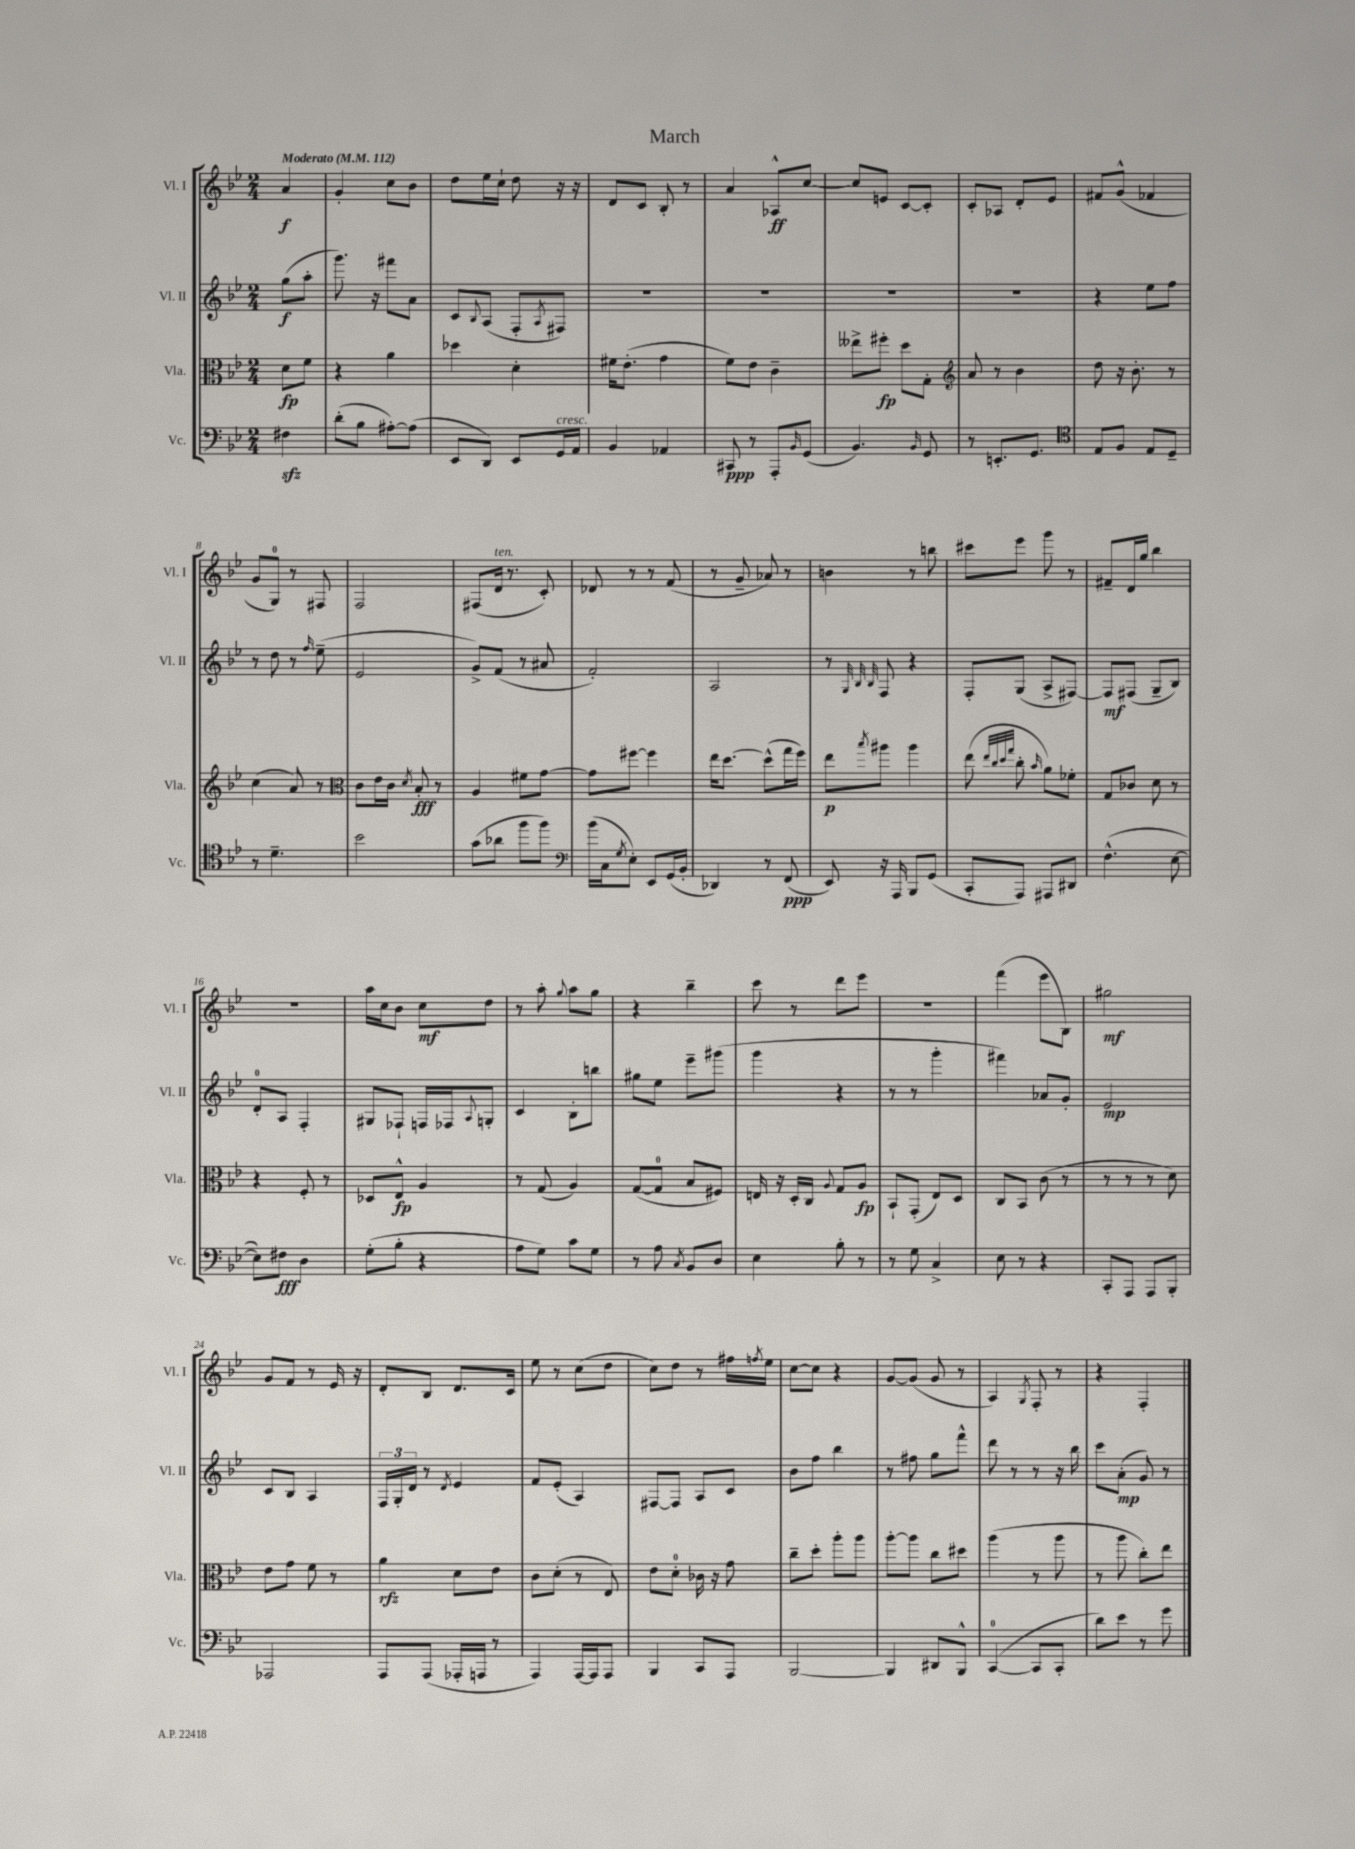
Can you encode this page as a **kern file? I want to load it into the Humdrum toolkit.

**kern	**dynam	**kern	**dynam	**kern	**dynam	**kern	**dynam
*part4	*part4	*part3	*part3	*part2	*part2	*part1	*part1
*staff4	*staff4	*staff3	*staff3	*staff2	*staff2	*staff1	*staff1
*I"Vc.	*	*I"Vla.	*	*I"Vl. II	*	*I"Vl. I	*
*I'Vc.	*	*I'Vla.	*	*I'Vl. II	*	*I'Vl. I	*
*clefF4	*	*clefC3	*	*clefG2	*	*clefG2	*
*k[b-e-]	*	*k[b-e-]	*	*k[b-e-]	*	*k[b-e-]	*
*M2/4	*	*M2/4	*	*M2/4	*	*M2/4	*
*MM112	*	*MM112	*	*MM112	*	*MM112	*
=	=	=	=	=	=	=	=
!	!	!	!	!	!	!LO:TX:a:B:t=Moderato	!
4F#Xzz\	.	8d\L	fp	(8gg\L	f	4a/	f
.	.	8f\J	.	8aa'\J	.	.	.
=1	=1	=1	=1	=1	=1	=1	=1
(8d'\L	.	4r	.	8.ggg\)	.	4g'/	.
8B-\J	.	.	.	.	.	.	.
.	.	.	.	16r	.	.	.
[8A#X'\L)	.	4a\	.	8fff#X\L	.	8cc\L	.
(8A#\J]	.	.	.	8a\J	.	8b-\J	.
=2	=2	=2	=2	=2	=2	=2	=2
8EE-/L	.	4dd-X\	.	8c/L	.	8dd\L	.
.	.	.	.	8qqB-/	.	.	.
8DD/J)	.	.	.	(8A/J	.	16ee-\L	.
.	.	.	.	.	.	16cc`\JJ	.
8EE-/L	.	4d'\	.	8F'/L	.	8dd\	.
.	.	.	.	8qA/	.	.	.
!LO:TX:a:i:t=cresc.	!	!	!	!	!	!	!
16GG/L	.	.	.	8F#X/J)	.	16r	.
16AA/JJ	.	.	.	.	.	16r	.
=3	=3	=3	=3	=3	=3	=3	=3
4BB-/	.	16f#X\KL	.	2r	.	8d/L	.
.	.	(8.e-'\J	.	.	.	.	.
.	.	.	.	.	.	8c/J	.
4AA-X/	.	4g\	.	.	.	8B-'/	.
.	.	.	.	.	.	8r	.
=4	=4	=4	=4	=4	=4	=4	=4
8CC#X/	ppp	8f\L)	.	2r	.	4a/	.
8r	.	8e-\J	.	.	.	.	.
8AAA'/L	.	4c~\	.	.	.	8A-X^^/L	ff
16qqBB-/	.	.	.	.	.	.	.
(8GG/J	.	.	.	.	.	[8cc/J	.
=5	=5	=5	=5	=5	=5	=5	=5
4.BB-/)	.	8ee--X^\L	.	2r	.	8cc/L]	.
.	.	8ff#X'\J	fp	.	.	8en/J	.
.	.	8dd\L	.	.	.	[8c/L	.
16qqBB-/	.	.	.	.	.	.	.
8GG/	.	8G'\J	.	.	.	8c'/J]	.
=6	=6	=6	=6	=6	=6	=6	=6
*	*	*clefG2	*	*	*	*	*
8r	.	8a/	.	2r	.	8c'/L	.
8.EEn'/L	.	8r	.	.	.	8A-X/J	.
.	.	4b-\	.	.	.	8d'/L	.
8.GG/J	.	.	.	.	.	.	.
.	.	.	.	.	.	8e-/J	.
=7	=7	=7	=7	=7	=7	=7	=7
*clefC4	*	*	*	*	*	*	*
8E-/L	.	8dd\	.	4r	.	8f#X/L	.
8F/J	.	16r	.	.	.	(8g^^/J	.
.	.	8.b-'\	.	.	.	.	.
8E-/L	.	.	.	8ee-\L	.	4f-X/	.
8D~/J	.	8r	.	8ff\J	.	.	.
!!LO:LB:g=z
=8	=8	=8	=8	=8	=8	=8	=8
8r	.	(4cc\	.	8r	.	8g/L	.
4.d~\	.	.	.	8dd\	.	8G/J)	.
.	.	8a/)	.	8r	.	8r	.
.	.	.	.	16qqff/	.	.	.
.	.	8r	.	(8ee-~\	.	8F#X/	.
=9	=9	=9	=9	=9	=9	=9	=9
*	*	*clefC3	*	*	*	*	*
2b-\	.	8c\L	.	2e-/	.	2F/	.
.	.	16e-\L	.	.	.	.	.
.	.	16c\JJ	.	.	.	.	.
.	.	8qd/	.	.	.	.	.
.	.	8B-'/	fff	.	.	.	.
.	.	8r	.	.	.	.	.
=10	=10	=10	=10	=10	=10	=10	=10
(8g\L	.	4A/	.	8g^/L)	.	(8F#X/L	.
!	!	!	!	!	!	!LO:TX:a:i:t=ten.	!
8a-X\J	.	.	.	(8f/J	.	16d/Jk	.
.	.	.	.	.	.	8.r	.
8ff\L	.	8f#X\L	.	8r	.	.	.
8ff\J)	.	[8g\J	.	8a#X/	.	8c'/)	.
=11	=11	=11	=11	=11	=11	=11	=11
*clefF4	*	*	*	*	*	*	*
(16b-\LL	.	8g\L]	.	2f'/)	.	8d-X/	.
16C\J	.	.	.	.	.	.	.
8qG/	.	.	.	.	.	.	.
8E-'\J)	.	[8ff#X\J	.	.	.	8r	.
8EE-/L	.	4ff#\]	.	.	.	8r	.
(16GG/L	.	.	.	.	.	(8f/	.
16BB-'/JJ	.	.	.	.	.	.	.
=12	=12	=12	=12	=12	=12	=12	=12
4DD-X/)	.	16ee-\KL	.	2A/	.	8r	.
.	.	[8.dd\J	.	.	.	.	.
.	.	.	.	.	.	8g~/	.
8r	.	(8dd^^\L]	.	.	.	8a-X/)	.
(8FF/	ppp	16gg\L	.	.	.	8r	.
.	.	16ff\JJ)	.	.	.	.	.
=13	=13	=13	=13	=13	=13	=13	=13
8EE-/)	.	8ee-\L	p	8r	.	4bn\	.
.	.	.	.	32qqG/	.	.	.
.	.	.	.	32qqB-/	.	.	.
.	.	8qbb-/	.	32qqB-/	.	.	.
16r	.	8aa#X\J	.	8F/	.	.	.
16AAA/	.	.	.	.	.	.	.
8BBB-/L	.	4aa#\	.	4r	.	8r	.
(8GG/J	.	.	.	.	.	8bbn\	.
=14	=14	=14	=14	=14	=14	=14	=14
8CC'/L	.	(8ee-\	.	8F'/L	.	8ccc#X\L	.
.	.	32qqee-/LLL	.	.	.	.	.
.	.	32qqcc/	.	.	.	.	.
.	.	32qqdd/	.	.	.	.	.
.	.	32qqgg/JJJ	.	.	.	.	.
8AAA/J)	.	8cc'\	.	(8G/J	.	8eee-\J	.
.	.	16qqb-/	.	.	.	.	.
8AAA#X/L	.	8a\L)	.	8A^/L	.	8ggg\	.
8DD#X/J	.	8f-X'\J	.	[8F#X/J)	.	8r	.
=15	=15	=15	=15	=15	=15	=15	=15
(4.F^^\	.	8G/L	.	8F#/L]	mf	8f#X~/L	.
.	.	8c-X/J	.	(8F#X/J	.	16d/L	.
.	.	.	.	.	.	16gg/JJ	.
.	.	8d\	.	8G~/L	.	4bb-\	.
[8E-\	.	8r	.	8B-/J)	.	.	.
!!LO:LB:g=z
=16	=16	=16	=16	=16	=16	=16	=16
8E-\L])	.	4r	.	8d'/L	.	2r	.
8F#X\J	fff	.	.	8A/J	.	.	.
4D\	.	8F'/	.	4F'/	.	.	.
.	.	8r	.	.	.	.	.
=17	=17	=17	=17	=17	=17	=17	=17
(8G'\L	.	8D-X/L	.	8G#X/L	.	16aa\LL	.
.	.	.	.	.	.	16cc\J	.
8B-'\J	.	8E-^^/J	fp	8F-X`/J	.	8b-\J	.
4r	.	4A/	.	16Fn/LL	.	8cc\L	mf
.	.	.	.	16F-X/J	.	.	.
.	.	.	.	8qqA/	.	.	.
.	.	.	.	8Gn'/J	.	8dd\J	.
=18	=18	=18	=18	=18	=18	=18	=18
8A\L	.	8r	.	4c/	.	8r	.
8G\J)	.	(8G/	.	.	.	8aa'\	.
.	.	.	.	.	.	8qqgg/	.
8c\L	.	4A/)	.	8B-'\L	.	8aa\L	.
8G\J	.	.	.	8bbn\J	.	8gg\J	.
=19	=19	=19	=19	=19	=19	=19	=19
8r	.	([8G/L	.	8gg#X\L	.	4r	.
8A\	.	8G/J]	.	8ee-\J	.	.	.
8qC/	.	.	.	.	.	.	.
8BB-/L	.	8B-/L	.	8eee-~\L	.	4bb-~\	.
8D/J	.	8F#X/J)	.	(8ggg#X\J	.	.	.
=20	=20	=20	=20	=20	=20	=20	=20
4E-\	.	16En/	.	4ggg\	.	8ccc\	.
.	.	16r	.	.	.	.	.
.	.	16D'/LL	.	.	.	8r	.
.	.	16C/JJ	.	.	.	.	.
.	.	8qqA/	.	.	.	.	.
8B-'\	.	8G/L	.	4r	.	8ddd\L	.
8r	.	8A/J	fp	.	.	8eee-\J	.
=21	=21	=21	=21	=21	=21	=21	=21
8r	.	8BB-`/L	.	8r	.	2r	.
8G\	.	(8GG'/J	.	8r	.	.	.
4C^/	.	8E-/L)	.	4ggg'\	.	.	.
.	.	8D/J	.	.	.	.	.
=22	=22	=22	=22	=22	=22	=22	=22
8E-\	.	8C/L	.	4fff#X\)	.	(4fff\	.
8r	.	8BB-/J	.	.	.	.	.
4r	.	(8c\	.	8a-X/L	.	8eee-\L	.
.	.	8r	.	8g'/J	.	8B-\J)	.
=23	=23	=23	=23	=23	=23	=23	=23
8CC'/L	.	8r	.	2e-/	mp	2gg#X\	mf
8AAA/J	.	8r	.	.	.	.	.
8AAA/L	.	8r	.	.	.	.	.
8BBB-'/J	.	8d\)	.	.	.	.	.
!!LO:LB:g=z
=24	=24	=24	=24	=24	=24	=24	=24
2AAA-X/	.	8e-\L	.	8c/L	.	8g/L	.
.	.	8g\J	.	8B-/J	.	8f/J	.
.	.	8f\	.	4A/	.	8r	.
.	.	8r	.	.	.	16e-/	.
.	.	.	.	.	.	16r	.
=25	=25	=25	=25	=25	=25	=25	=25
8AAA/L	.	4a\	rfz	24F/LL	.	8d'/L	.
.	.	.	.	24G'/	.	.	.
.	.	.	.	24d/JJ	.	.	.
(8AAA/J	.	.	.	8r	.	8B-/J	.
.	.	.	.	8qd/	.	.	.
16AAA-X'/LL	.	8d\L	.	4e-/	.	8.d/L	.
16AAAn/JJ	.	.	.	.	.	.	.
8r	.	8e-\J	.	.	.	.	.
.	.	.	.	.	.	16c/Jk	.
=26	=26	=26	=26	=26	=26	=26	=26
4AAA/)	.	8c\L	.	8f/L	.	8ee-\	.
.	.	(8d'\J	.	(8e-'/J	.	8r	.
[16AAA/LL	.	8r	.	4A/)	.	(8cc\L	.
16AAA/J]	.	.	.	.	.	.	.
8AAA/J	.	8E-/)	.	.	.	8dd\J	.
=27	=27	=27	=27	=27	=27	=27	=27
4BBB-/	.	8e-\L	.	[8F#X/L	.	8cc\L)	.
.	.	8d'\J	.	8F#/J]	.	8dd\J	.
8CC/L	.	16c-X\	.	8A/L	.	8r	.
.	.	16r	.	.	.	.	.
8AAA/J	.	8g\	.	8c/J	.	16ff#X\LL	.
.	.	.	.	.	.	8qffn/	.
.	.	.	.	.	.	16ee-\JJ	.
=28	=28	=28	=28	=28	=28	=28	=28
[2BBB-/	.	8cc~\L	.	8b-\L	.	[8cc\L	.
.	.	8dd'\J	.	8ff\J	.	8cc\J]	.
.	.	8aa'\L	.	4bb-\	.	4r	.
.	.	8aa\J	.	.	.	.	.
=29	=29	=29	=29	=29	=29	=29	=29
4BBB-/]	.	[8aa'\L	.	8r	.	[8g/L	.
.	.	8aa\J]	.	8ff#X\	.	(8g/J]	.
8DD#X/L	.	8cc\L	.	8gg\L	.	8g/	.
8BBB-^^/J	.	8dd#X\J	.	8fff^^\J	.	8r	.
=30	=30	=30	=30	=30	=30	=30	=30
([4CC/	.	(4aa\	.	8ddd\	.	4A/)	.
.	.	.	.	8r	.	.	.
.	.	.	.	.	.	8qG/	.
8CC/L]	.	8r	.	8r	.	8F'/	.
8CC'/J	.	8aa\	.	16r	.	8r	.
.	.	.	.	16bb-\	.	.	.
=31	=31	=31	=31	=31	=31	=31	=31
8d\L)	.	8r	.	8ccc\L	.	4r	.
8e-\J	.	8aa\	.	(8a'\J	mp	.	.
8r	.	8cc'\L)	.	8g/)	.	4F'/	.
8g\	.	8ee-\J	.	8r	.	.	.
==	==	==	==	==	==	==	==
*-	*-	*-	*-	*-	*-	*-	*-
